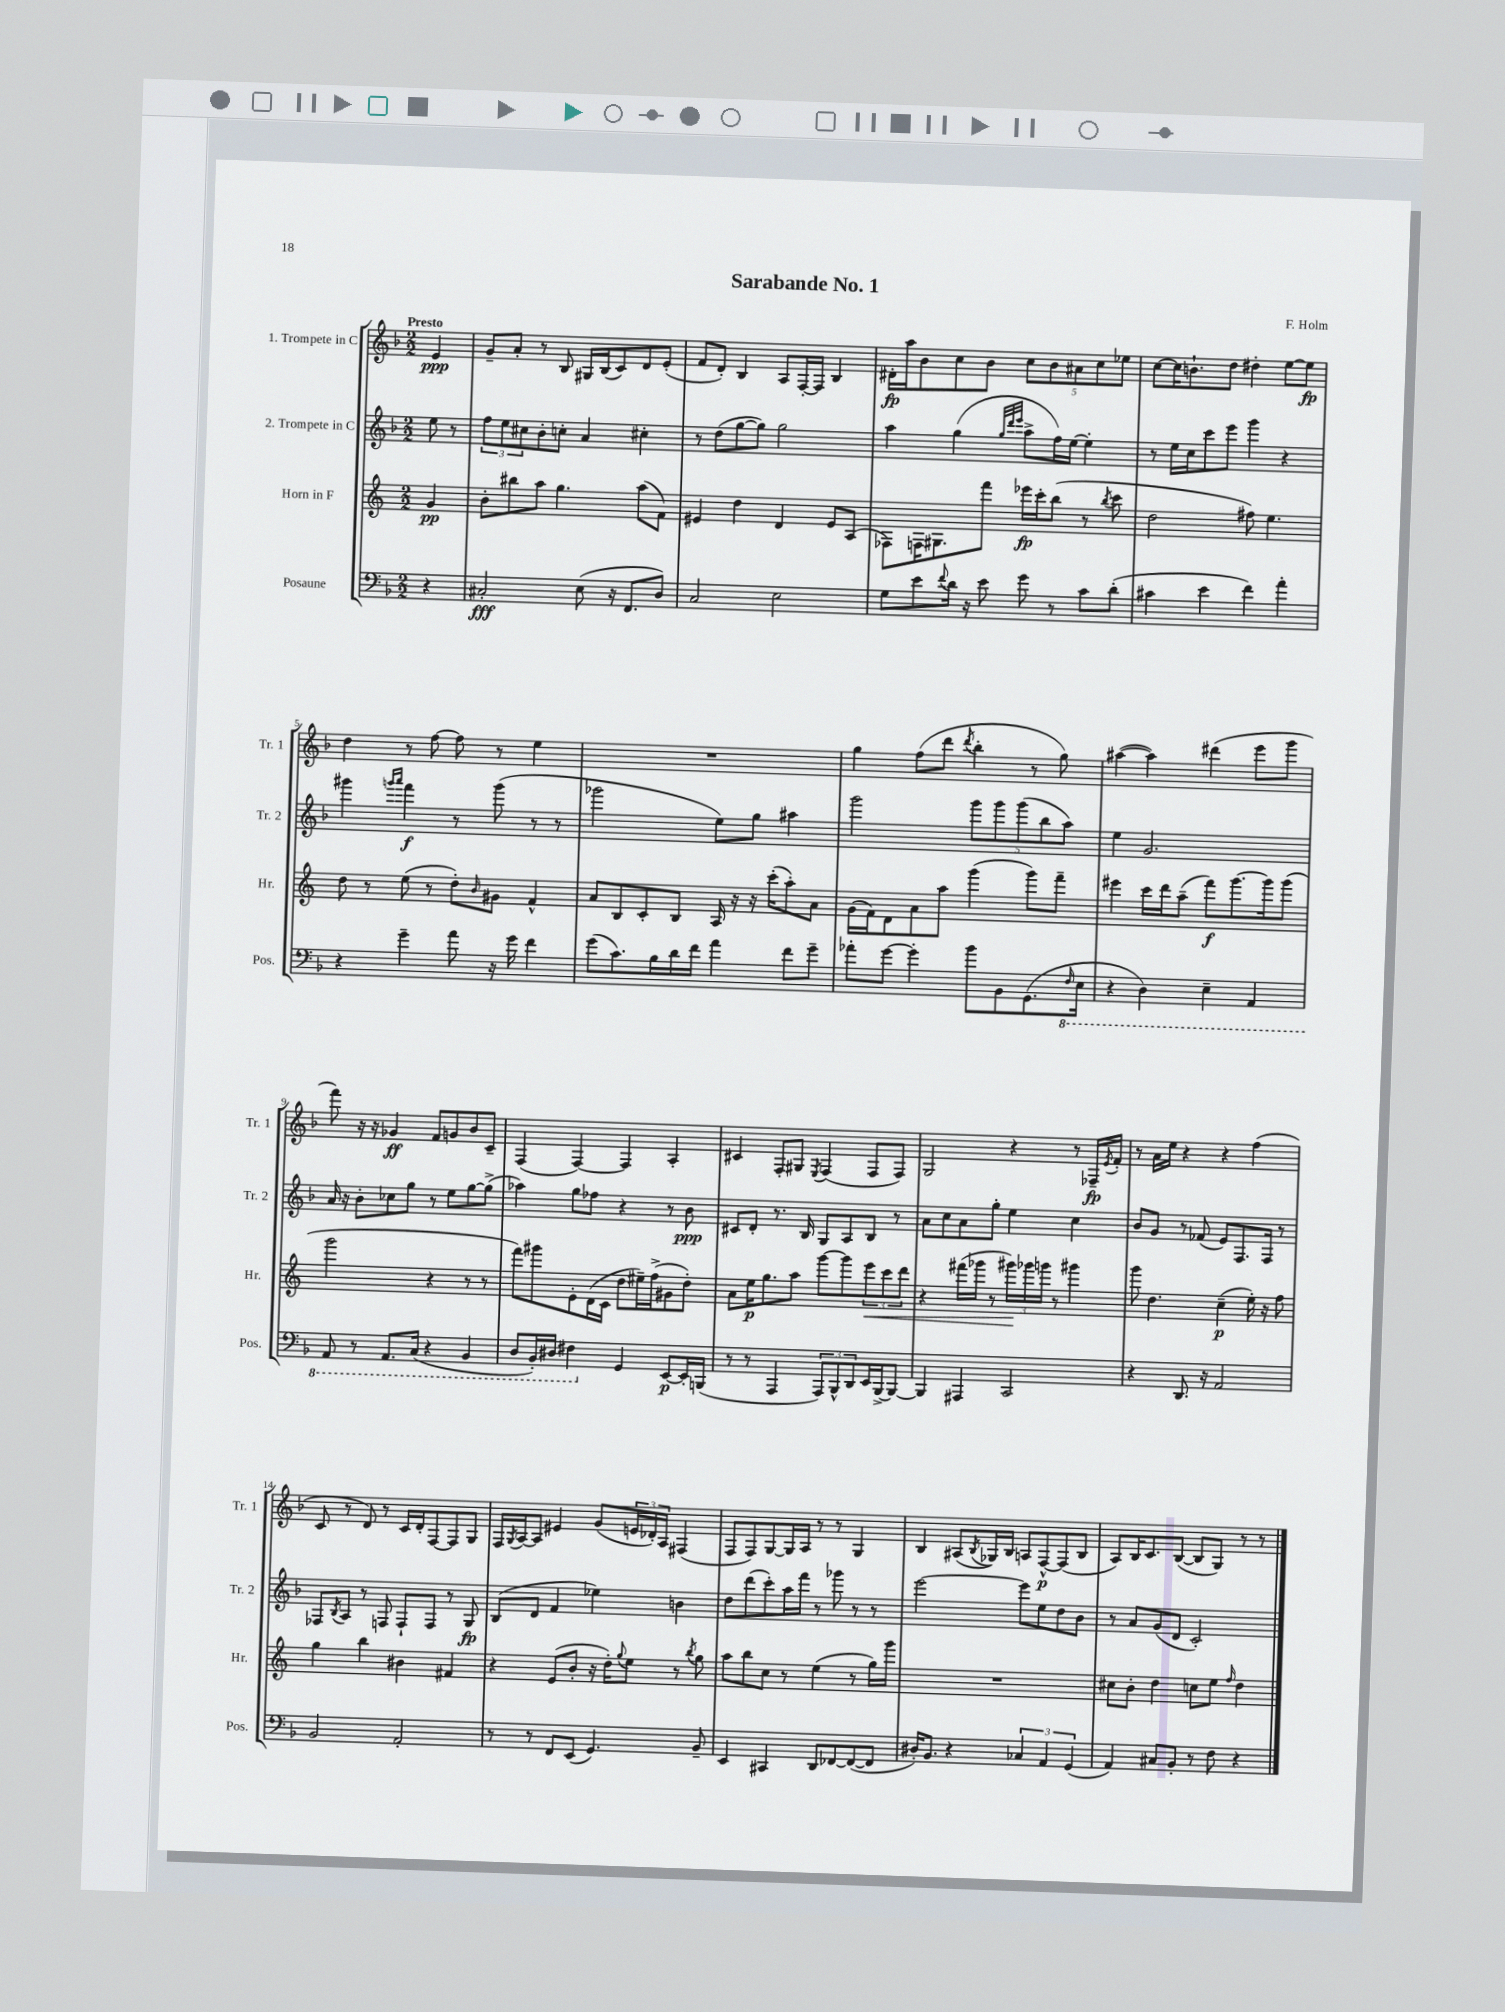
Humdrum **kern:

**kern	**kern	**kern	**kern
*staff4	*staff3	*staff2	*staff1
*clefF4	*clefG2	*clefG2	*clefG2
*k[b-]	*k[]	*k[b-]	*k[b-]
*M2/2	*M2/2	*M2/2	*M2/2
4r	4g/	8ee\	4e/
.	.	8r	.
=	=	=	=
2C#'/	8b'\L	12ff\L	8g~/L
.	.	12ee\	.
.	8bb#\	.	8a'/J
.	.	12cc#\	.
.	8aa\J	8b-'\	8r
.	4.gg\	8cc'\J	8B-/
(8E\	.	4a/	16G#/LL
.	.	.	(16B-/J
16r	.	.	8c/)
8.FF/L	.	.	.
.	(8aa\L	4cc#'\	8d/
8D/J)	8f\J)	.	(8e'/J
=	=	=	=
2C/	4e#/	8r	8f/L
.	.	(8dd\L	8d'/J)
.	4dd\	[8gg\	4B-/
.	.	8gg\]J)	.
2E\	4d/	2gg\	8A/L
.	.	.	[16F'/L
.	.	.	16F/]JJ
.	8e#/L	.	4B-/
.	(8A/J	.	.
=	=	=	=
8G\L	8F-\L)	4aa\	16d#'\LL
.	.	.	16aa\J
8e\	16F\K	.	8b-\
.	8.G#\	.	.
8qqf/	.	.	.
16d\Jk	.	(4gg\	8cc\
16r	.	.	.
8e\	8fff\J	.	8b-\J
.	.	32qqgg/LLL	.
.	.	32qqddd/	.
.	.	32qqeee/JJJ	.
8g\	16eee-\LL	8aa^\L	10cc\L
.	16ccc'\J	.	.
.	.	.	10b-\
8r	(8bb\J	16ff\L)	.
.	.	[16ee\JJ	.
.	.	.	10a#\
8c\L	8r	4ee'\]	.
.	.	.	10cc\
.	8qbb/	.	.
(8d'\J	8ccc\	.	.
.	.	.	10ee-\J
=	=	=	=
4c#\	2dd\	8r	[8cc\L
.	.	16ee\LL	16cc\]K
.	.	16cc\J	8.b`\
4e\	.	8ccc\	.
.	.	8eee\J	8dd\J
4f\)	8ff#\)	4ggg\	4dd#'\
.	4.ee\	.	.
4a'\	.	4r	[8ee\L
.	.	.	8ee\]J
=	=	=	=
4r	8dd\	4ggg#\	4dd\
.	8r	.	.
.	.	16qqggg/LL	.
.	.	16qqaaa/JJ	.
4g~\	(8ee\	4fff\	8r
.	8r	.	[8ff\
8a\	8dd'\L)	8r	8ff\]
.	16qqb/	.	.
16r	8g#\J	(8ggg\	8r
16g\	.	.	.
4f\	4f^^/	8r	4ee\
.	.	8r	.
=	=	=	=
(8g\L	8a/L	2ggg-\	1r
8.c\)	8B/	.	.
.	8c'/	.	.
16B-\L	.	.	.
16d\	8B/J	.	.
16f\JJ	.	.	.
4a\	16A/	8ee\L)	.
.	16r	.	.
.	16r	8gg\J	.
.	(16ccc'\LK	.	.
8f\L	8aa'\)	4aa#\	.
8g~\J	8a\J	.	.
=	=	=	=
8a-'\L	(16g\LL	2ggg\	4gg\
.	16f\J)	.	.
[8g\J	8d\	.	.
4g'\]	8a\	.	(8ff\L
.	8aa\J	.	8ddd\J
.	.	.	8qddd/
8b-\L	(4ggg\	10ggg\L	4bb-'\
.	.	10ggg\	.
8BB-\	.	.	.
.	.	(10ggg\	.
(8.GG\	8ggg\L)	.	8r
.	.	10bb-\	.
.	8fff~\J	.	8gg\)
.	.	10aa\J)	.
16qqFF/	.	.	.
16EE\Jk	.	.	.
=	=	=	=
4r	4eee#\	4ee\	([4aa#\
4DD\)	16ccc\LL	2.g/	4aa#\])
.	16ddd\J	.	.
.	(8aa~\J	.	.
4EE~\	8fff\L)	.	(4ddd#\
.	[8.ggg\	.	.
4AAA/	.	.	8eee\L
.	16ggg\]k	.	.
.	(8ggg\J	.	8ggg\J
=	=	=	=
8AAA/	2ggg\	16a/	8fff\)
.	.	16r	.
8r	.	8b-'\L	16r
.	.	.	16r
8.AAA/L	.	8cc-\	4g-/
.	.	8gg\J	.
(16CC/Jk	.	.	.
4r	4r	8r	8f/L
.	.	8ee\L	8g/
4BBB-/	8r	[8gg\	8b-/
.	8r	(8gg^\]J	8c~/J
=	=	=	=
8DD/L	8fff\L)	4aa-\)	(4F/
16BBB-'/L)	8ggg#\	.	.
16DD#/JJ	.	.	.
4FF#\	8e'\	8gg\L	[4F/)
.	(16d\L	8ff-\J	.
.	16c\JJ	.	.
4GG/	8dd\L	4r	4F/]
.	16ee#~\L)	.	.
.	(16ff^\J	.	.
[8EE/L	8g#\	8r	4A'/
16EE'/]L	8dd'\J)	8b-\	.
(16BBB/JJ	.	.	.
=	=	=	=
8r	8a\L	8c#/L	4c#/
8r	16ee\K	8d'/J	.
.	8.gg\	.	.
4AAA/	.	8.r	8F'/L
.	8aa\J	.	8G#/J
.	.	16B-/	.
.	.	.	8qE/
12AAA/L)	[8ggg\L	8G/L	(4F/
12BBB-^^/	.	.	.
.	8ggg\]	8A/	.
12DD/	.	.	.
16EE/L	12eee\	8B-/J	8F/L
[16BBB-^/J	.	.	.
.	12ccc\	.	.
8BBB-/_J	.	8r	8F/J)
.	12ddd\J	.	.
=	=	=	=
4BBB-/]	4r	8a\L	2G/
.	.	8cc\	.
4AAA#/	(16fff#\LL	8a\	.
.	16ggg-\JJ	.	.
.	8r	8gg'\J	.
2CC/	24ggg#\LL)	4ee\	4r
.	24ggg-\	.	.
.	24ggg\JJ	.	.
.	8r	.	.
.	4ggg#\	4cc\	8r
.	.	.	16F-~/LL
.	.	.	8qe/
.	.	.	16f'/JJ
=	=	=	=
4r	8ggg\	8b-/L	8r
.	4.dd\	8g/J	16a\LL
.	.	.	16ee\JJ
8.DD/	.	8r	4r
.	.	(8f-/	.
16r	.	.	.
2AA/	(4cc~\	8e/L)	4r
.	.	8.F/	.
.	16ee'\)	.	(4ff\
.	16r	16F/Jk	.
.	8ff\	8r	.
=	=	=	=
2BB-/	4gg\	8F-/L	8c/
.	.	8qB-/	.
.	.	8A/J	8r
.	4bb\	8r	8d/)
.	.	8F/	8r
2AA'/	4b#\	8F`/L	16c/LL
.	.	.	16d'/J
.	.	8F/J	[8F/
.	4f#/	8r	8F/]
.	.	8G/	8G/J
=	=	=	=
8r	4r	(8B-/L	16F/LL
.	.	.	8qG/
.	.	.	[16A/J
8r	.	8d/J	8A/]J
8FF/L	(8e/L	4f/	4e#/
(8EE/J	8b'/J	.	.
4.GG/)	16r	4ee-\)	(8g/L
.	16dd'\LK)	.	.
.	8qqgg/	.	.
.	8ee\J	.	24e/L
.	.	.	24d-'/)
.	.	.	24A/JJ
.	8r	4b\	(4F#/
.	8qbb/	.	.
8BB-~/	8gg\	.	.
=	=	=	=
4EE/	8aa\L	8dd\L	8F/L
.	8bb\	(8ddd\	8F/)
4CC#/	8cc\J	8ccc'\)	[8G/
.	8r	16aa\L	16G/]L
.	.	16fff\JJ	16A/JJ
8DD/L	(4ee\	8r	8r
[8FF-/	.	8ggg-\	8r
(8FF-/_	8r	8r	4G/
8FF-/]J	16gg\LL)	8r	.
.	16ggg\JJ	.	.
=	=	=	=
16D#'/LK)	1r	[2eee\	4B-/
8.BB-/J	.	.	.
4r	.	.	(8A#/L
.	.	.	8qB-/
.	.	.	16G-/L)
.	.	.	16B-/JJ
6C-/	.	8eee\]L	8A/L
.	.	8ee\	[8F^^/
6AA/	.	.	.
.	.	8dd\	(8F/]
(6GG/	.	.	.
.	.	8b-\J	8B-/J
=	=	=	=
4AA/)	8cc#\L	8r	8A/L)
.	8b'\J	8a/L	16B-/K
.	.	.	8.c/
8C#/L	4dd\	(8g/	.
8BB-'/J	.	8d/J	([8B-/J
8r	8cc\L	2c'/)	8B-/]L
8F\	8ee\J	.	8G/J)
.	16qqff/	.	.
4r	4dd\	.	8r
.	.	.	8r
==	==	==	==
*-	*-	*-	*-
